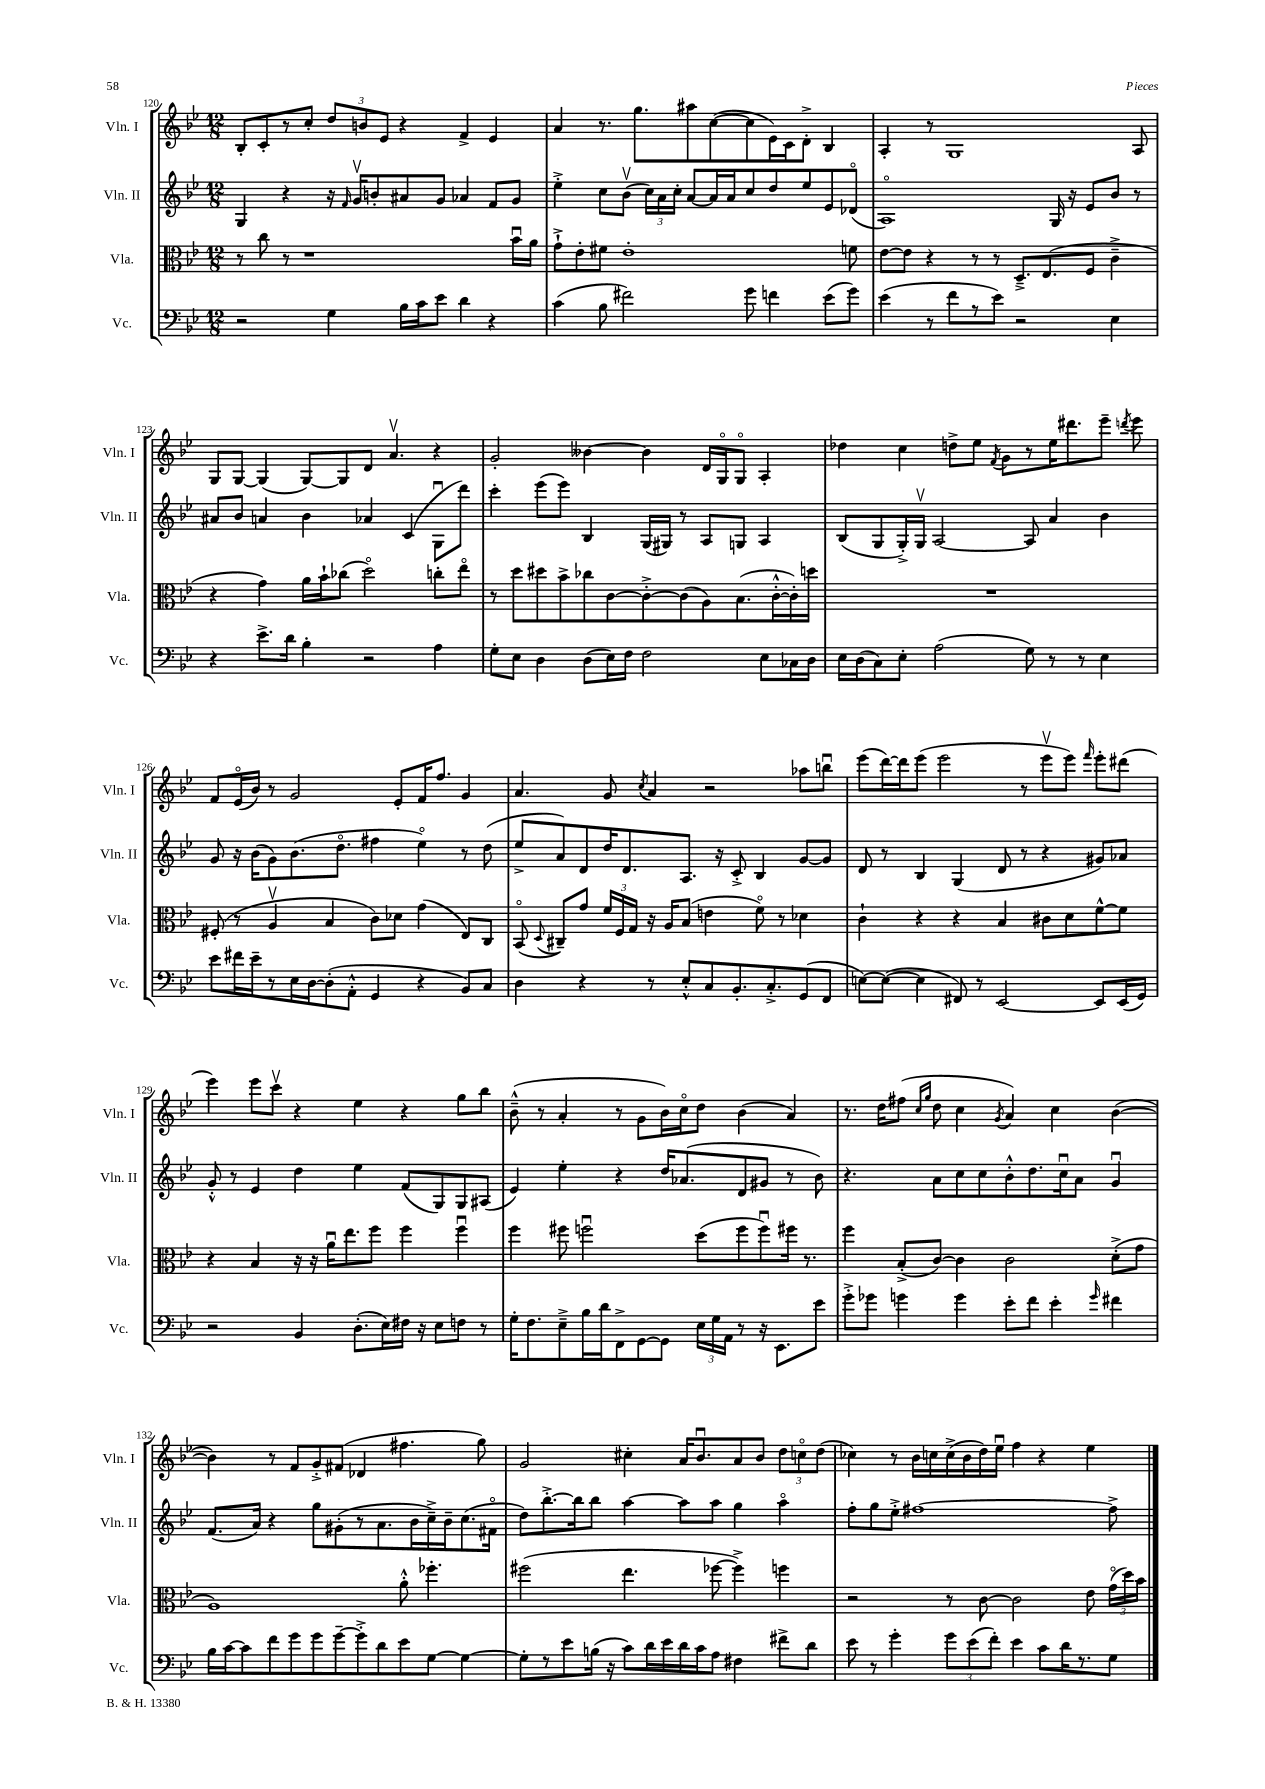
<<
\new StaffGroup <<
\new Staff = "s0" \with { instrumentName = "Vln. I" shortInstrumentName = "Vln. I" } {
    \clef treble \key bes \major \numericTimeSignature \time 12/8
    \autoBeamOff bes8[-. c'8-. r8 c''8]-. \tuplet 3/2 { d''8[ b'8 ees'8] } r4 f'4-> ees'4 |
    a'4 r8. g''8.[ ais''8 c''8~( c''8 ees'16) c'16 d'8]-.-> bes4 |
    a4-. r8 g1 a8 |
    g8[ g8]~ g4( g8[~) g8 d'8] a'4.\upbow r4 |
    g'2-. beses'4~ beses'4 d'16[ g16\flageolet g8]\flageolet a4-. |
    des''4 c''4 d''8[-> ees''8] \acciaccatura { f'8 } g'8[ r8 ees''16 dis'''8. ees'''8]-- \acciaccatura { d'''8 } ees'''8 |
    f'8[ ees'16\flageolet( bes'16]) r8 g'2 ees'8[-. f'16 f''8.] g'4 |
    a'4. g'8 \acciaccatura { c''8 } a'4 r2 aes''8[ b''8]\downbow |
    ees'''8[( d'''16~) d'''16 ees'''8]( ees'''2 r8 ees'''8[\upbow ees'''8]) \grace { f'''16 } ees'''8[-. dis'''8]( |
    ees'''4) ees'''8[ c'''8]\upbow r4 ees''4 r4 g''8[ bes''8] |
    bes'8---^( r8 a'4-. r8 g'8[ bes'16) c''16\flageolet d''8] bes'4( a'4) |
    r8. d''16[ fis''8]( \grace { c''16[ g''16] } d''8 c''4 \acciaccatura { g'8 } a'4) c''4 bes'4~( |
    bes'4) r8 f'8[ g'8-.-> fis'8]( des'4 fis''4. g''8) |
    g'2 cis''4-. a'16[ bes'8.\downbow a'8 bes'8] \tuplet 3/2 { d''8[ c''8\flageolet d''8]( } |
    ces''4) r8 bes'16[ c''16 c''16->( bes'16 d''16) ees''16]\downbow f''4 r4 ees''4 \bar "|." |
}
\new Staff = "s1" \with { instrumentName = "Vln. II" shortInstrumentName = "Vln. II" } {
    \clef treble \key bes \major \numericTimeSignature \time 12/8
    \autoBeamOff g4 r4 r16 \grace { f'16 } g'16[\upbow b'8-. ais'8 g'8] aes'4 f'8[ g'8] |
    ees''4-.-> c''8[ bes'8]\upbow( \tuplet 3/2 { c''16[) a'16 c''16]-. } a'8[~ a'16 a'16 c''8 d''8 ees''8 ees'8 des'8]\flageolet( |
    a1\flageolet) g16 r16 ees'8[ bes'8] r8 |
    ais'8[ bes'8] a'4 bes'4 aes'4 c'4( g8[\downbow d'''8]) |
    c'''4-. ees'''8[( ees'''8]) bes4 g16[( gis16]) r8 a8[ g8] a4 |
    bes8[( g8 g16-.->) g16]\upbow a2~ a8 a'4 bes'4 |
    g'8 r16 bes'16[( g'8) bes'8.( d''8.]\flageolet fis''4 ees''4\flageolet) r8 d''8( |
    ees''8[-> a'8) d'8 d''16 d'8. a8.] r16 c'8-.-> bes4 g'8[~ g'8] |
    d'8 r8 bes4 g4( d'8 r8 r4 gis'8[) aes'8] |
    g'8-.-^ r8 ees'4 d''4 ees''4 f'8[( g8) g8 ais8]( |
    ees'4) ees''4-. r4 d''16[ aes'8.( d'8 gis'8] r8 bes'8) |
    r4. a'8[ c''8 c''8 bes'8-.-^ d''8. c''16\downbow a'8] g'4\downbow |
    f'8.[( a'16]) r4 g''8[ gis'8-.( r8 a'8. bes'16 c''16--->) bes'16-- c''8.( fis'16]\flageolet |
    d''8[) bes''8.~-.-> bes''16 bes''8] a''4~ a''8[ a''8] g''4 a''4\flageolet |
    f''8[-. g''8 ees''8]-.-> fis''1~ fis''8-> \bar "|." |
}
\new Staff = "s2" \with { instrumentName = "Vla." shortInstrumentName = "Vla." } {
    \clef alto \key bes \major \numericTimeSignature \time 12/8
    \autoBeamOff r8 c''8 r8 r1 bes'16[\downbow a'16] |
    g'8[-!-> ees'8-. fis'8] ees'1-. f'8 |
    ees'8[~ ees'8] r4 r8 r8 d8.[---> ees8.( f8] c'4---> |
    r4 g'4) a'16[ bes'16-! ces''8]( d''2\flageolet) c''8[-. ees''8]\flageolet |
    r8 d''8[ dis''8 bes'8-> ces''8 c'8~ c'8~-.-> c'8( a8) bes8.( c'16~-.-^ c'16-.) d''16] |
    R1. |
    fis8-.( r8 a4\upbow bes4 c'8[) des'8] g'4( ees8[) c8] |
    bes,8\flageolet( \appoggiatura { d8 } cis8[--) g'8] \tuplet 3/2 { f'16[ f16 g16] } r16 a16[ bes8]( e'4 f'8\flageolet) r8 des'4 |
    c'4-! r4 r4 bes4 cis'8[ d'8 f'8~-^ f'8] |
    r4 bes4 r16 r16 a'16[\downbow ees''8. f''8] f''4 f''4\downbow |
    f''4 fis''8 f''2\downbow d''8[( f''8 f''8\downbow) fis''16] r8. |
    f''4 bes8[-.->( c'8]~) c'4 c'2 d'8[-.->( g'8] |
    a1) a'8-.-^ fes''4.-. |
    fis''2( ees''4. fes''8~ fes''4->) f''4 |
    r2 r8 c'8~ c'2 ees'8 \tuplet 3/2 { g'16[\flageolet( d''16) bes'16] } \bar "|." |
}
\new Staff = "s3" \with { instrumentName = "Vc." shortInstrumentName = "Vc." } {
    \clef bass \key bes \major \numericTimeSignature \time 12/8
    \autoBeamOff r2 g4 bes16[ c'16 ees'8] d'4 r4 |
    c'4( bes8 fis'2) g'8 f'4 ees'8[( g'8]) |
    ees'4( r8 f'8[ r8 ees'8]) r2 ees4 |
    r4 ees'8.[-> d'16] bes4-. r2 a4 |
    g8[-. ees8] d4 d8[( ees16) f16] f2 ees8[ ces16 d16] |
    ees16[ d16( c8) ees8]-. a2( g8) r8 r8 ees4 |
    ees'8[ fis'16 ees'16-- r8 ees16 d16~ d8-.( a,8]-.-^ g,4 r4 bes,8[) c8] |
    d4 r4 r8 ees8[-.-^ c8 bes,8.-. c8.-.-> g,8( f,8] |
    e8[~) e8]~( e4 fis,8) r8 ees,2~ ees,8[ ees,16( g,16]) |
    r2 bes,4 d8.[-.( ees16) fis16] r16 ees8[ f8] r8 |
    g16[-. f8. ees8---> bes16 d'16 f,8-> g,8~ g,8] \tuplet 3/2 { ees16[ g16 a,16] } r8 r16 ees,8.[ ees'8] |
    g'8[-.-> ges'8] g'4 g'4 ees'8[-. f'8] ees'4-. \grace { g'16 } fis'4 |
    bes16[ c'16~ c'8 f'8 g'8 g'8 g'8~-- g'8-.-> d'8 ees'8 g8]~ g4~ |
    g8[-. r8 ees'8 b16]( r16 c'8[) d'16 ees'16 d'16 c'16 a8] fis4 fis'8[-> d'8] |
    ees'8 r8 g'4-. \tuplet 3/2 { g'8[ ees'8( f'8]-.) } ees'4 c'8[ d'16 r8. g8] \bar "|." |
}
>>
>>
\layout { \context { \Score currentBarNumber = #120 } }
